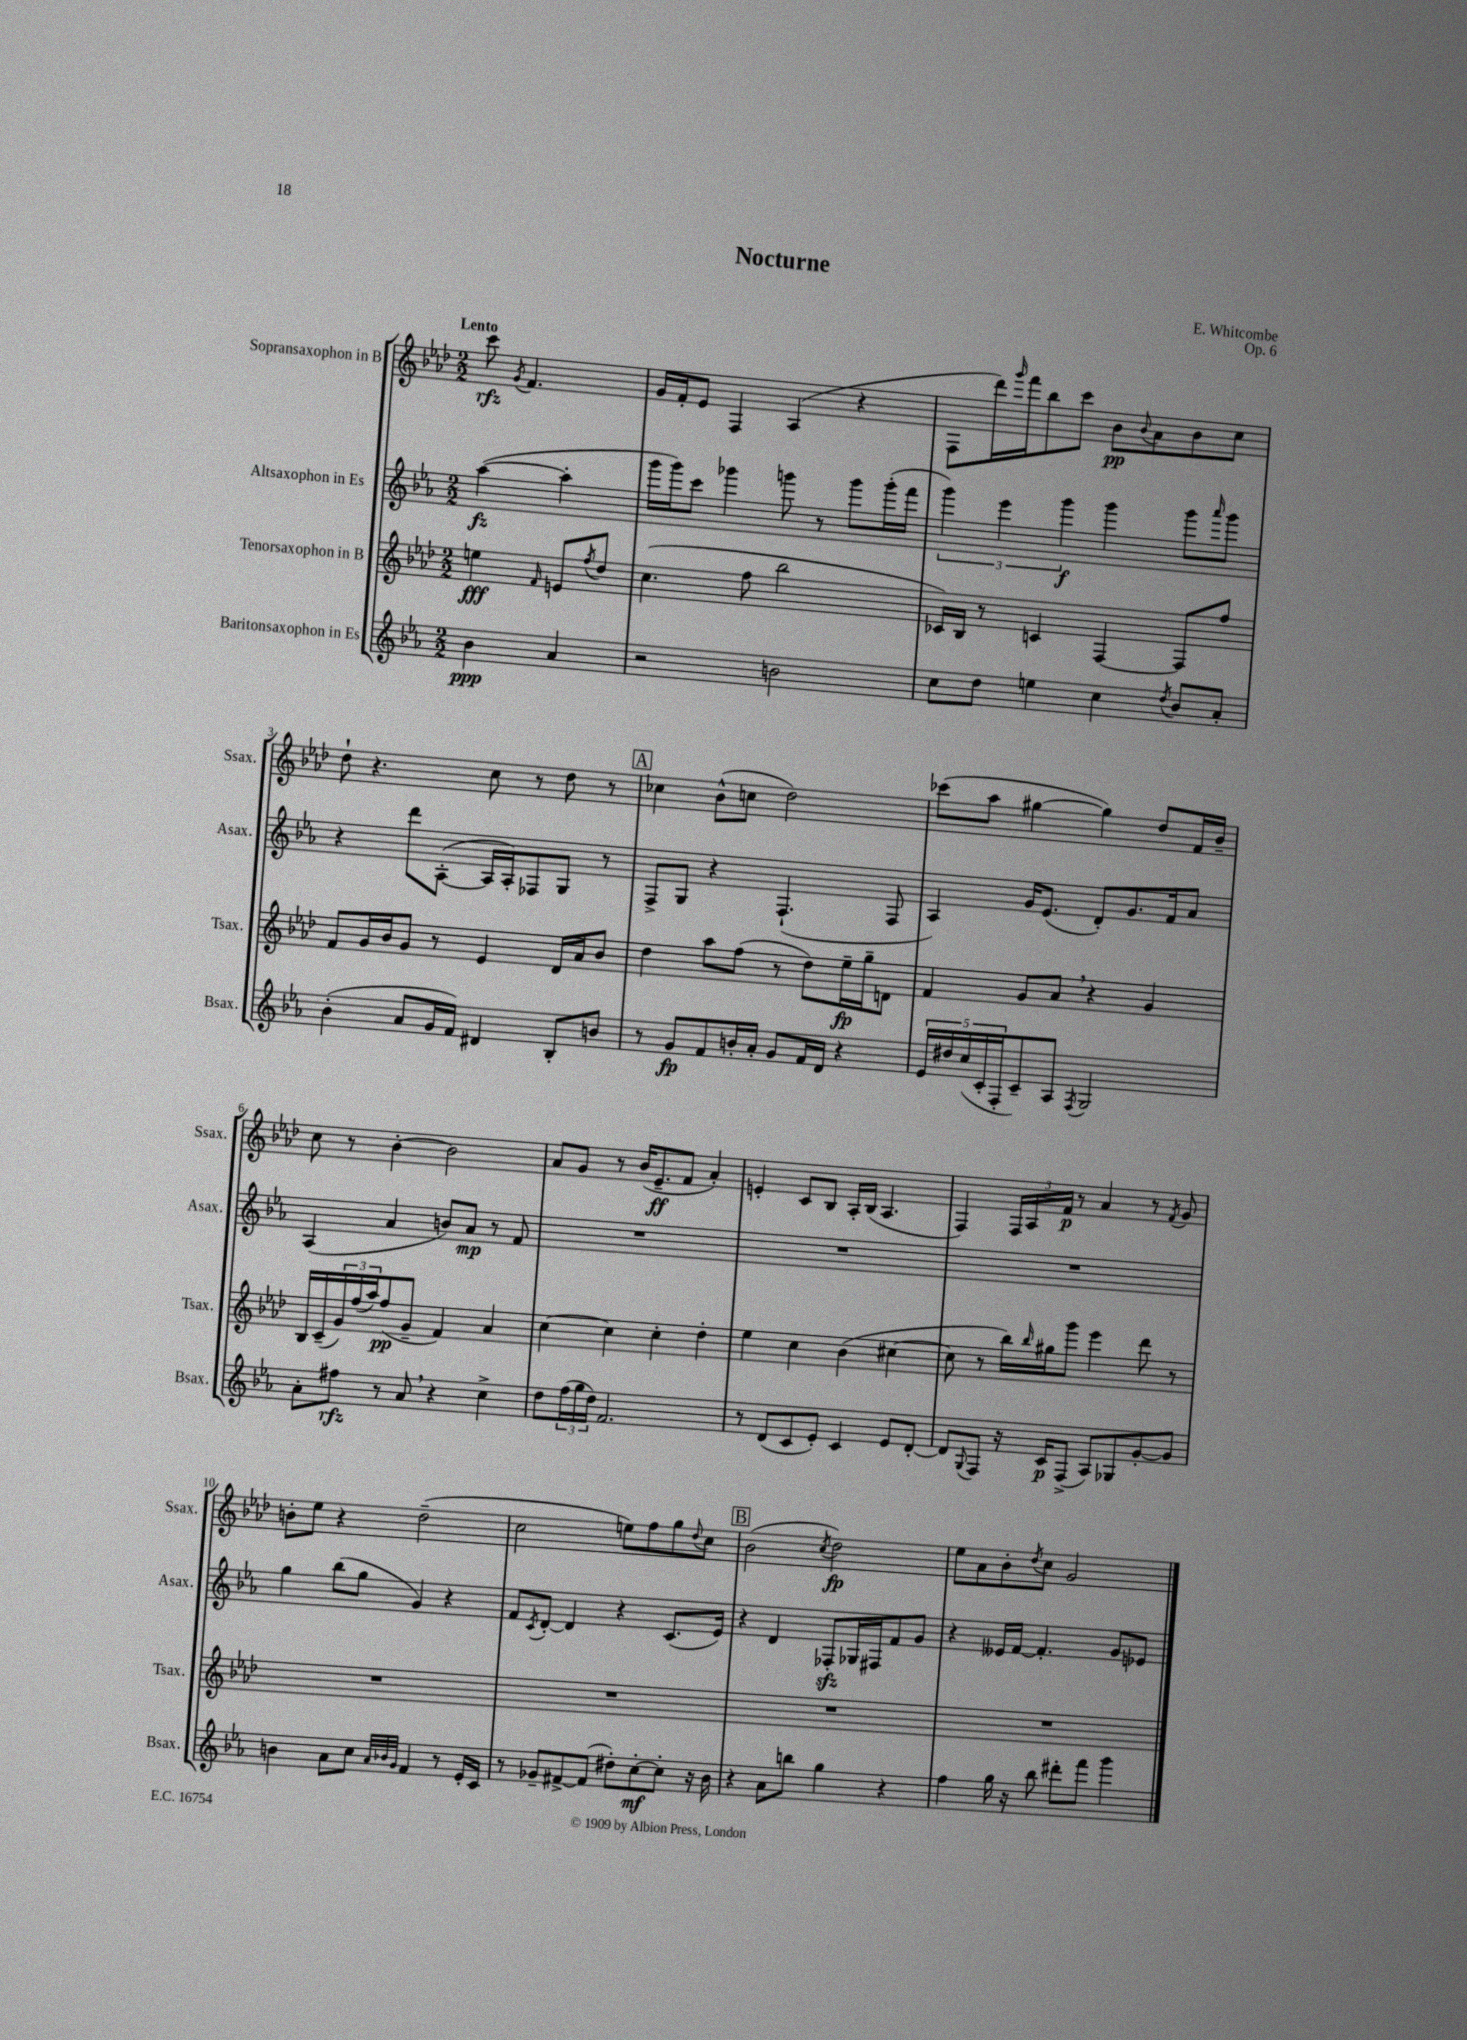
\header { title = "Nocturne" composer = "E. Whitcombe" opus = "Op. 6" }
<<
\new StaffGroup <<
\new Staff = "s0" \with { instrumentName = "Sopransaxophon in B" shortInstrumentName = "Ssax." } {
    \clef treble \key aes \major \numericTimeSignature \time 2/2 \partial 2 \tempo "Lento"
    c'''8\rfz \acciaccatura { g'8 } f'4. |
    g'16 f'16-. ees'8 f4 aes4( r4 |
    f8 des'''16) \grace { g'''16 } f'''16 bes''8 c'''8 bes'8\pp \appoggiatura { bes'8 } aes'8 bes'8 c''8 |
    des''8-! r4. c''8 r8 des''8 r8 |
    \mark \markup { \box "A" } ces''4 bes'8-^( c''8 des''2) |
    ces'''8( aes''8 gis''4~ gis''4) des''8 f'16 bes'16-- |
    c''8 r8 bes'4~-. bes'2 |
    aes'8 g'8 r8 bes'16( ees'8.--\ff f'8 aes'4-.) |
    e'4-. c'8 bes8 aes16-. bes16( aes4. |
    f4) \tuplet 3/2 { f16 aes16 f'16\p } r8 aes'4 r8 \acciaccatura { f'8 } g'8 |
    b'8-. ees''8 r4 des''2--( |
    c''2 e''8) f''8 g''8 \appoggiatura { des''8 } c''8 |
    \mark \markup { \box "B" } bes'2( \acciaccatura { c''8 } des''2\fp) |
    ees''8 aes'8 bes'8-. \acciaccatura { des''8 } c''8 g'2 \bar "|." |
}
\new Staff = "s1" \with { instrumentName = "Altsaxophon in Es" shortInstrumentName = "Asax." } {
    \clef treble \key ees \major \numericTimeSignature \time 2/2 \partial 2
    aes''4~\fz( aes''4-. |
    g'''16 g'''16) c'''8 ges'''4 g'''8 r8 g'''8 g'''16-.( f'''16 |
    \tuplet 3/2 { g'''4) ees'''4 g'''4\f } g'''4 g'''8 \grace { aes'''16 } g'''8 |
    r4 d'''8 aes8~-.( aes16 aes16-.) fes8 g8 r8 |
    \mark \markup { \box "A" } f8-> g8 r4 f4.-!( f8 |
    aes4) g'16 ees'8.( d'8-.) g'8. f'16 aes'8 |
    aes4( aes'4 b'8) aes'8\mp r8 f'8 |
    R1 |
    R1 |
    R1 |
    g''4 bes''8( g''8 g'4) r4 |
    f'8 \acciaccatura { c'8 } d'8~-. d'4 r4 c'8.( ees'16) |
    \mark \markup { \box "B" } r4 d'4 fes8-.\sfz ges16 fis16 f'8 g'8 |
    r4 eeses'16 f'16~ f'4.-. g'8 ees'8 \bar "|." |
}
\new Staff = "s2" \with { instrumentName = "Tenorsaxophon in B" shortInstrumentName = "Tsax." } {
    \clef treble \key aes \major \numericTimeSignature \time 2/2 \partial 2
    e''4\fff \grace { f'16 } e'8 \acciaccatura { f''8 } des''8 |
    c''4.( f''8 bes''2 |
    ces'16) bes16 r8 c'4 f4~ f8 f''8 |
    f'8 g'16 bes'16 g'8 r8 ees'4 des'16 aes'16 bes'8 |
    \mark \markup { \box "A" } des''4 aes''8 f''8( r8 des''8) ees''16--\fp g''16-- d'8 |
    f'4 g'8 aes'8 \breathe r4 g'4 |
    bes16 c'16--( \tuplet 3/2 { g'16) f''16( aes''16) } f''8\pp( g'8-- f'4) aes'4 |
    c''4~ c''4 c''4-. des''4-. |
    ees''4 c''4 bes'4( cis''4~ |
    cis''8 r8 bes''16) \grace { bes''16 } gis''16 g'''8 ees'''4 des'''8 r8 |
    R1 |
    R1 |
    \mark \markup { \box "B" } R1 |
    R1 \bar "|." |
}
\new Staff = "s3" \with { instrumentName = "Baritonsaxophon in Es" shortInstrumentName = "Bsax." } {
    \clef treble \key ees \major \numericTimeSignature \time 2/2 \partial 2
    bes'4\ppp aes'4 |
    r2 b'2 |
    c''8 d''8 e''4 c''4 \acciaccatura { d''8 } bes'8 aes'8-. |
    bes'4-.( aes'8 g'16 f'16) dis'4 bes8-. b'8 |
    \mark \markup { \box "A" } r8 g'8\fp f'8 b'16-. aes'16-. g'8 f'16 d'16 r4 |
    \tuplet 5/4 { ees'16 dis''16 c''16( c'16-. f16-. } c'8--) aes8 \acciaccatura { f8 } g2 |
    aes'8-. fis''8\rfz r8 aes'8 \breathe r4 c''4-> |
    d''8 \tuplet 3/2 { f''16( g''16 d''16) } f'2. |
    r8 d'8( c'8 ees'8-.) c'4 ees'8 d'8~-. |
    d'8 \appoggiatura { g8 } f8 r16 c'16\p f8->( aes8) ges8 g'8~-. g'8 |
    b'4 aes'8 c''8 \grace { aes'32 bes'32 g'32 } f'4 r8 ees'16-. c'16 |
    r8 ges'8-- fis'8~-> fis'8( dis''8-.) c''8~-.\mf c''8-. r16 bes'16 |
    \mark \markup { \box "B" } r4 aes'8 b''8 g''4 r4 |
    f''4 g''16 r16 bes''8 dis'''8-. f'''8 g'''4 \bar "|." |
}
>>
>>
